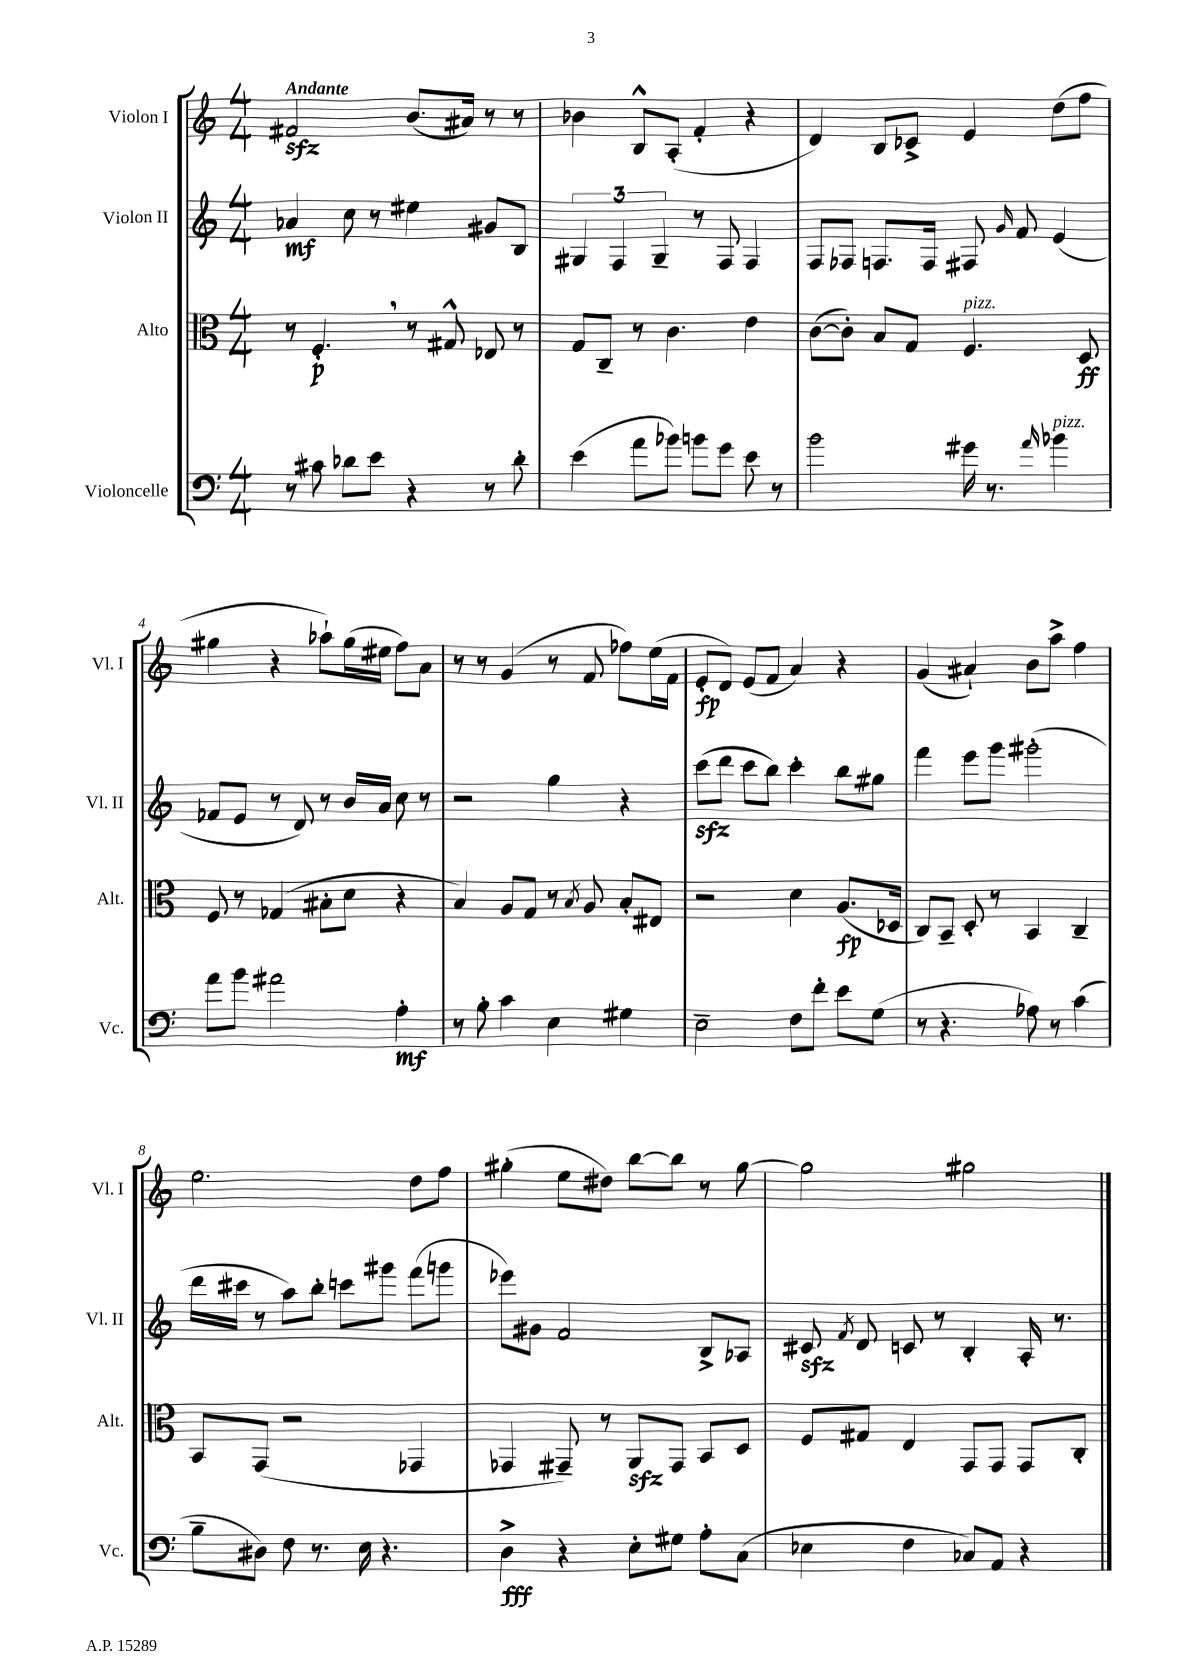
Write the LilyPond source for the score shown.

<<
\new StaffGroup <<
\new Staff = "s0" \with { instrumentName = "Violon I" shortInstrumentName = "Vl. I" } {
    \clef treble \key c \major \numericTimeSignature \time 4/4 \tempo "Andante"
    \autoBeamOff fis'2\sfz b'8.[( ais'16]) r8 r8 |
    bes'4 b8[-^ a8]-.( f'4-. r4 |
    d'4) b8[ ces'8]-> e'4 d''8[( f''8] |
    gis''4 r4 aes''8[-!) gis''16( eis''16] f''8[) a'8] |
    r8 r8 g'4( r8 f'8 fes''8[) e''16( f'16] |
    e'8[-.\fp d'8]) e'8[( f'8] a'4) r4 |
    g'4( ais'4-!) b'8[ a''8]-> f''4 |
    e''2. d''8[ f''8] |
    gis''4-.( e''8[ dis''8]) b''8[~ b''8] r8 gis''8~ |
    gis''2 gis''2 \bar "|." |
}
\new Staff = "s1" \with { instrumentName = "Violon II" shortInstrumentName = "Vl. II" } {
    \clef treble \key c \major \numericTimeSignature \time 4/4
    \autoBeamOff aes'4\mf c''8 r8 eis''4 gis'8[ b8] |
    \tuplet 3/2 { gis4 f4 gis4-- } r8 f8 f4 |
    f8[ fes8] f8.[ f16] fis8 \grace { g'16 } f'8 e'4( |
    fes'8[ e'8] r8 d'8) r8 b'16[ a'16] c''8 r8 |
    r2 g''4 r4 |
    c'''8[\sfz( d'''8] c'''8[ b''8]) c'''4-. b''8[ gis''8] |
    f'''4 e'''8[ g'''8] gis'''2-.( |
    d'''16[ cis'''16] r8 a''8[) b''8]-. c'''8[ gis'''8] f'''8[( g'''8] |
    ees'''8[) gis'8] f'2 b8[-> aes8] |
    cis'8\sfz \acciaccatura { f'8 } d'8 c'8 r8 b4-. a16-. r8. \bar "|." |
}
\new Staff = "s2" \with { instrumentName = "Alto" shortInstrumentName = "Alt." } {
    \clef alto \key c \major \numericTimeSignature \time 4/4
    \autoBeamOff r8 f4.-.\p \breathe r8 gis8-^ ees8 r8 |
    g8[ c8]-- r8 c'4. e'4 |
    c'8[~( c'8]-.) b8[ g8] f4.^\markup { \italic "pizz." } d8\ff |
    f8 r8 ges4( bis8[-. d'8] r4 |
    b4) a8[ g8] r8 \acciaccatura { b8 } a8 b8[-. eis8] |
    r2 d'4 a8.[\fp( des16] |
    c8[) b,8]-- d8-. r8 b,4 c4-- |
    b,8[ g,8]( r2 ges,4 |
    ges,4 gis,8--) r8 a,8[\sfz gis,8] b,8[ d8] |
    f8[ gis8] e4 g,8[ g,8] g,8[ c8]-. \bar "|." |
}
\new Staff = "s3" \with { instrumentName = "Violoncelle" shortInstrumentName = "Vc." } {
    \clef bass \key c \major \numericTimeSignature \time 4/4
    \autoBeamOff r8 cis'8 des'8[ e'8] r4 r8 des'8-. |
    e'4( a'8[ bes'8]) b'8[ g'8] e'8 r8 |
    b'2 gis'16 r8. \grace { a'16 } bes'4^\markup { \italic "pizz." } |
    a'8[ b'8] ais'2 a4-.\mf |
    r8 b8-. c'4 e4 gis4 |
    e2-- f8[ f'8]-. e'8[ g8]( |
    r8 r4. aes8) r8 c'4( |
    b8[-- dis8]) f8 r8. e16 r4. |
    d4->\fff r4 e8[-. gis8] a8[-. c8]( |
    ees4 f4 ces8[) a,8] r4 \bar "|." |
}
>>
>>
